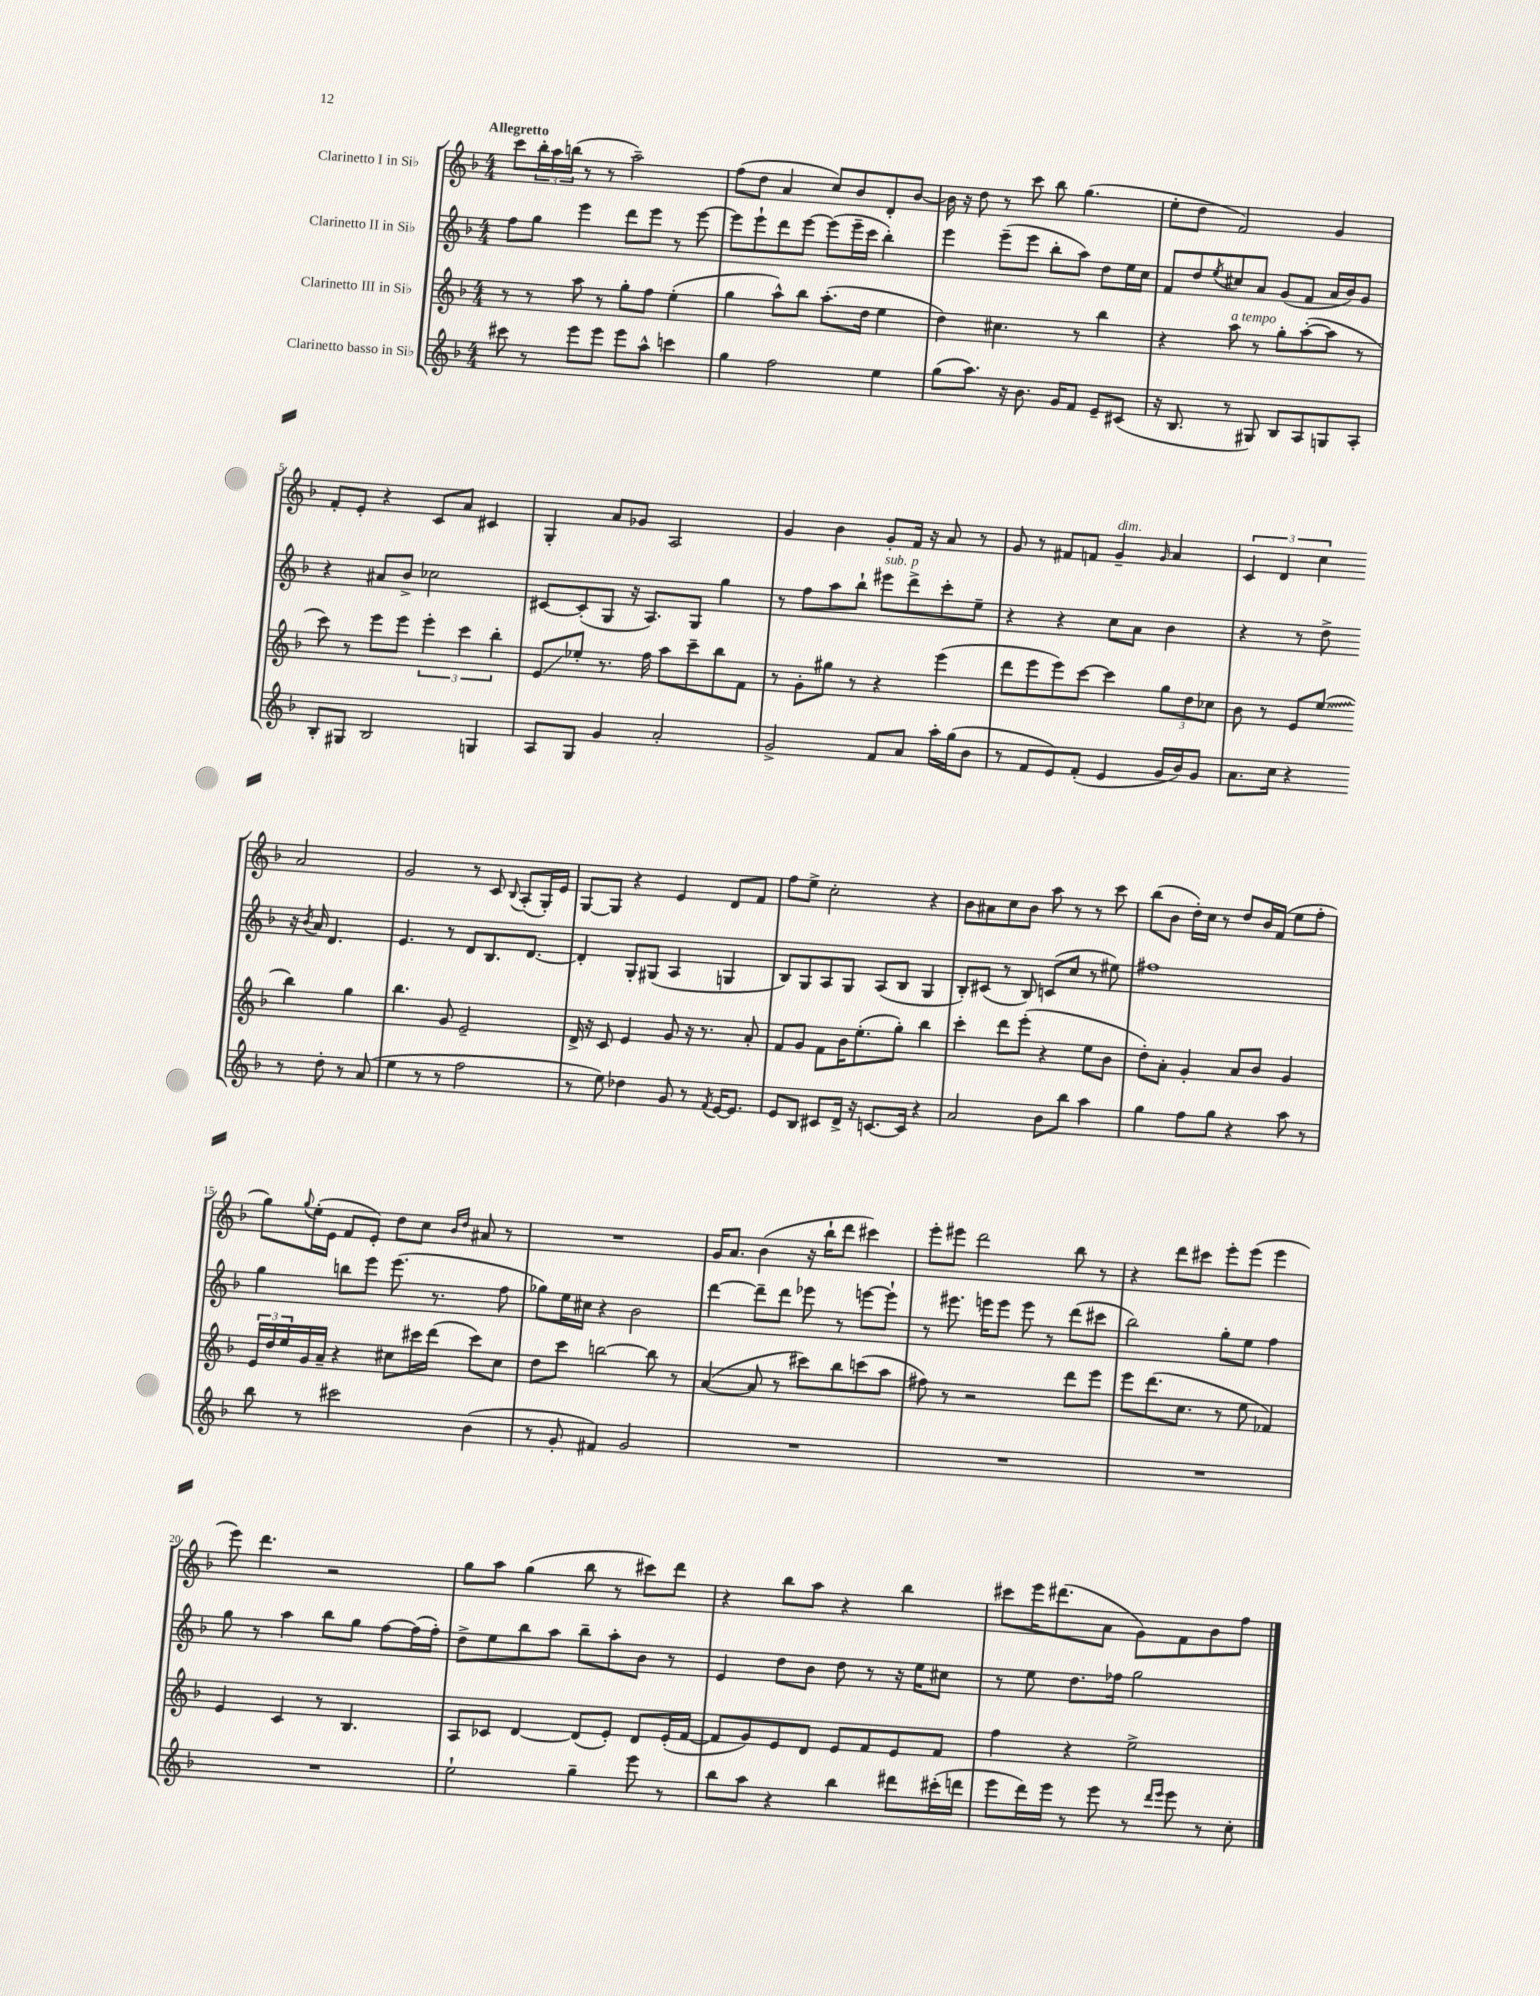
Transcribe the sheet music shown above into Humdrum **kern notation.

**kern	**kern	**kern	**kern
*staff4	*staff3	*staff2	*staff1
*clefG2	*clefG2	*clefG2	*clefG2
*k[b-]	*k[b-]	*k[b-]	*k[b-]
*M4/4	*M4/4	*M4/4	*M4/4
8ccc#	8r	8ff	8ccc
8r	8r	8gg	24bb-'
.	.	.	24aa
.	.	.	(24bb
8eee	8aa	4eee	8r
8eee	8r	.	8r
8eee	8gg'	8ddd	2aa~)
8aa^^	8ff	8eee	.
4ccc	(4ee'	8r	.
.	.	[8eee	.
=	=	=	=
4gg	4gg	8eee]	(8ff
.	.	8eee`	8dd
2ff	8aa^^)	8ddd	4a
.	8bb-	[8eee	.
.	(8.aa'	(8eee]	8cc)
.	.	16eee~	8b-
.	16dd	16ccc	.
4ee	4ee	4bb-')	8d'
.	.	.	[8b-
=	=	=	=
(8gg	4dd)	4eee	16b-]
.	.	.	16r
8.aa)	.	.	8dd
.	4.cc#	(8eee~	8r
16r	.	.	.
8.b-	.	8eee	8ccc
.	.	8bb-'	8bb-
16g	.	.	.
8f	8r	8aa)	(4.gg
8e~	4bb-	8dd	.
(8c#	.	16ee	.
.	.	16cc	.
=	=	=	=
16r	4r	8f	8ee'
8.B-	.	.	.
.	.	8dd	8dd
.	.	8qee	.
8r	8aa	8cc#	2f)
8G#)	8r	8a	.
8B-	8gg'	(8g	.
8A	([8aa'	8f	.
8G	8aa]	16a	4g
.	.	16b-)	.
8A'	8r	8g	.
=	=	=	=
8B-'	8ccc)	4r	8f'
8G#	8r	.	8e'
2B-	8eee	8a#	4r
.	8eee	8b-^	.
.	6eee'	2cc-	8c
.	.	.	8a
.	6ccc	.	.
4G	.	.	4c#
.	6bb-'	.	.
=	=	=	=
8A	8e	[8c#	4G'
8G	8ee-'	(8c#']	.
4g	8.r	8G	8a
.	.	16r	8g-
.	16ff	8.A)	.
2a'	8aa	.	2A
.	8ccc~	8G	.
.	8bb-	4gg	.
.	8f	.	.
=	=	=	=
2g^	8r	8r	4g
.	8g'	8ff	.
.	8gg#	8aa	4b-
.	8r	8bb-`	.
8f	4r	8eee#	8g'
8a	.	8ddd^	16f
.	.	.	16r
16aa'	(4eee	8ccc'	8a
(16gg	.	.	.
8b-	.	8ee~	8r
=	=	=	=
8r	8ddd	4r	8g
8f	8eee	.	8r
8e)	8eee)	4r	8f#
(8f'	[8ccc	.	8f
4e	4ccc]	8cc	4g~
.	.	8a	.
.	.	.	16qqg
16g	12gg	4b-	4a
16b-)	.	.	.
.	12dd	.	.
8g	.	.	.
.	12cc-	.	.
=	=	=	=
8.a	8b-	4r	6c
.	8r	.	.
.	.	.	6d
16cc	.	.	.
4r	8e	8r	.
.	.	.	6cc
.	(8ee	8dd^	.
8r	4bb-)	16r	2a
.	.	8qb-	.
.	.	16a	.
8dd'	.	4.d	.
8r	4gg	.	.
(8a	.	.	.
=	=	=	=
4ee	4.bb-	4.e	2g
8r	.	.	.
8r	8g	8r	.
2ff	2e~	8d	8r
.	.	8.B-	8c
.	.	.	8qqB-
.	.	.	(8A'
.	.	[8.d	.
.	.	.	16G')
.	.	.	16e
=	=	=	=
8r	16d^	4d']	[8G
.	16r	.	.
8ee)	8c	.	8G]
4dd-	4e	8G'	4r
.	.	(8G#	.
8g	8g	4A	4e
8r	16r	.	.
.	8.r	.	.
8qf	.	.	.
[16e	.	4G	8d
8.e]	.	.	.
.	8a'	.	8f
=	=	=	=
8e	8f	8B-)	8ff
8B-	8g	8G	8ee^
8c#	8f	8A	2cc'
16d^	16b-	8G	.
16r	(8.ee'	.	.
[8.c	.	(8A	.
.	8gg')	8B-	.
16c]	.	.	.
4r	4bb-	4G	4r
=	=	=	=
2a	4ccc'	8B-')	8b-
.	.	(8c#	8a#
.	8ddd	8r	8cc
.	(8eee'	8B-)	8b-
8b-	4r	(8c	8aa
8bb-	.	8cc	8r
4aa	8ee	8r	8r
.	8b-	8ee#)	8ccc
=	=	=	=
4gg	8dd')	1ff#	(8bb-
.	8a'	.	8b-
8ff	4g'	.	16dd')
.	.	.	16cc
8gg	.	.	8r
4r	8a	.	8dd
.	8b-	.	16b-
.	.	.	(16f
8aa	4g	.	8ee
8r	.	.	8ff'
=	=	=	=
8bb-	24e	4gg	8gg)
.	24dd	.	.
.	24ee	.	.
.	.	.	8qqgg
8r	16g	.	(16ee'
.	16a~	.	16e
2ccc#	4r	8bb	8f
.	.	8eee	8e')
.	8cc#	(8.eee	8dd
.	16ccc#	.	8cc
.	(16ddd	8.r	.
.	.	.	16qqb-
.	.	.	16qqdd
(4b-	8ccc#)	.	8a#
.	8cc#	8ff	8r
=	=	=	=
8r	8dd	8gg-)	1r
8g'	8ccc	16ee	.
.	.	16cc#	.
4f#)	[2bb	4r	.
2g	.	2b-	.
.	8bb]	.	.
.	8r	.	.
=	=	=	=
1r	([4a	[4ddd	16g
.	.	.	8.a
.	8a]	8ddd~]	(4b-
.	8r	8ddd	.
.	8ccc#)	8eee-	16r
.	.	.	16bb-`
.	8bb-	8r	8ddd
.	(8ccc	[8eee	4ccc#)
.	8aa	8eee`]	.
=	=	=	=
1r	8ff#)	8r	8eee'
.	8r	8.eee#	8eee#
.	2r	.	2ddd
.	.	16eee	.
.	.	8eee	.
.	.	8eee	.
.	.	8r	.
.	8ddd	(8ddd	8bb-
.	8eee	8ccc#	8r
=	=	=	=
1r	8eee	2bb-)	4r
.	(8.ddd	.	.
.	.	.	8ddd
.	8.cc	.	.
.	.	.	8ccc#
.	8r	8gg'	8eee'
.	8ee	8ee	(8eee
.	4f-)	4ff	4eee
=	=	=	=
1r	4e	8gg	8eee)
.	.	8r	4.ddd
.	4c	4aa	.
.	8r	8bb-	2r
.	4.B-	8gg	.
.	.	[8ff	.
.	.	(16ff]	.
.	.	16ff')	.
=	=	=	=
2ee`	8A	8dd^	8gg
.	8c-	8ee	8aa
.	[4d	8bb-	(4gg
.	.	8aa	.
4gg~	(8d]	8bb-~	8bb-
.	8e')	8aa'	8r
8eee	8d	8b-	8ccc#)
8r	(16e'	8r	8ddd
.	[16f	.	.
=	=	=	=
8bb-	8f]	4e	4r
8aa	8g)	.	.
4r	8e	8dd	8bb-
.	8d	8b-	8aa
4bb-	8e	8dd	4r
.	8f	8r	.
8ddd#	8e	16r	4bb-
.	.	16ee	.
(16ccc#'	8f	8cc#	.
16ddd	.	.	.
=	=	=	=
8eee	4ff	8r	8ccc#
16ddd)	.	8ee	16eee
16eee	.	.	(8.ddd#
8r	4r	8.dd	.
8eee	.	.	8a
.	.	16ff-	.
8r	2ee^	2gg	8g)
16qqddd	.	.	.
16qqeee	.	.	.
8eee	.	.	8f
8r	.	.	8b-
8cc'	.	.	8ff
==	==	==	==
*-	*-	*-	*-
